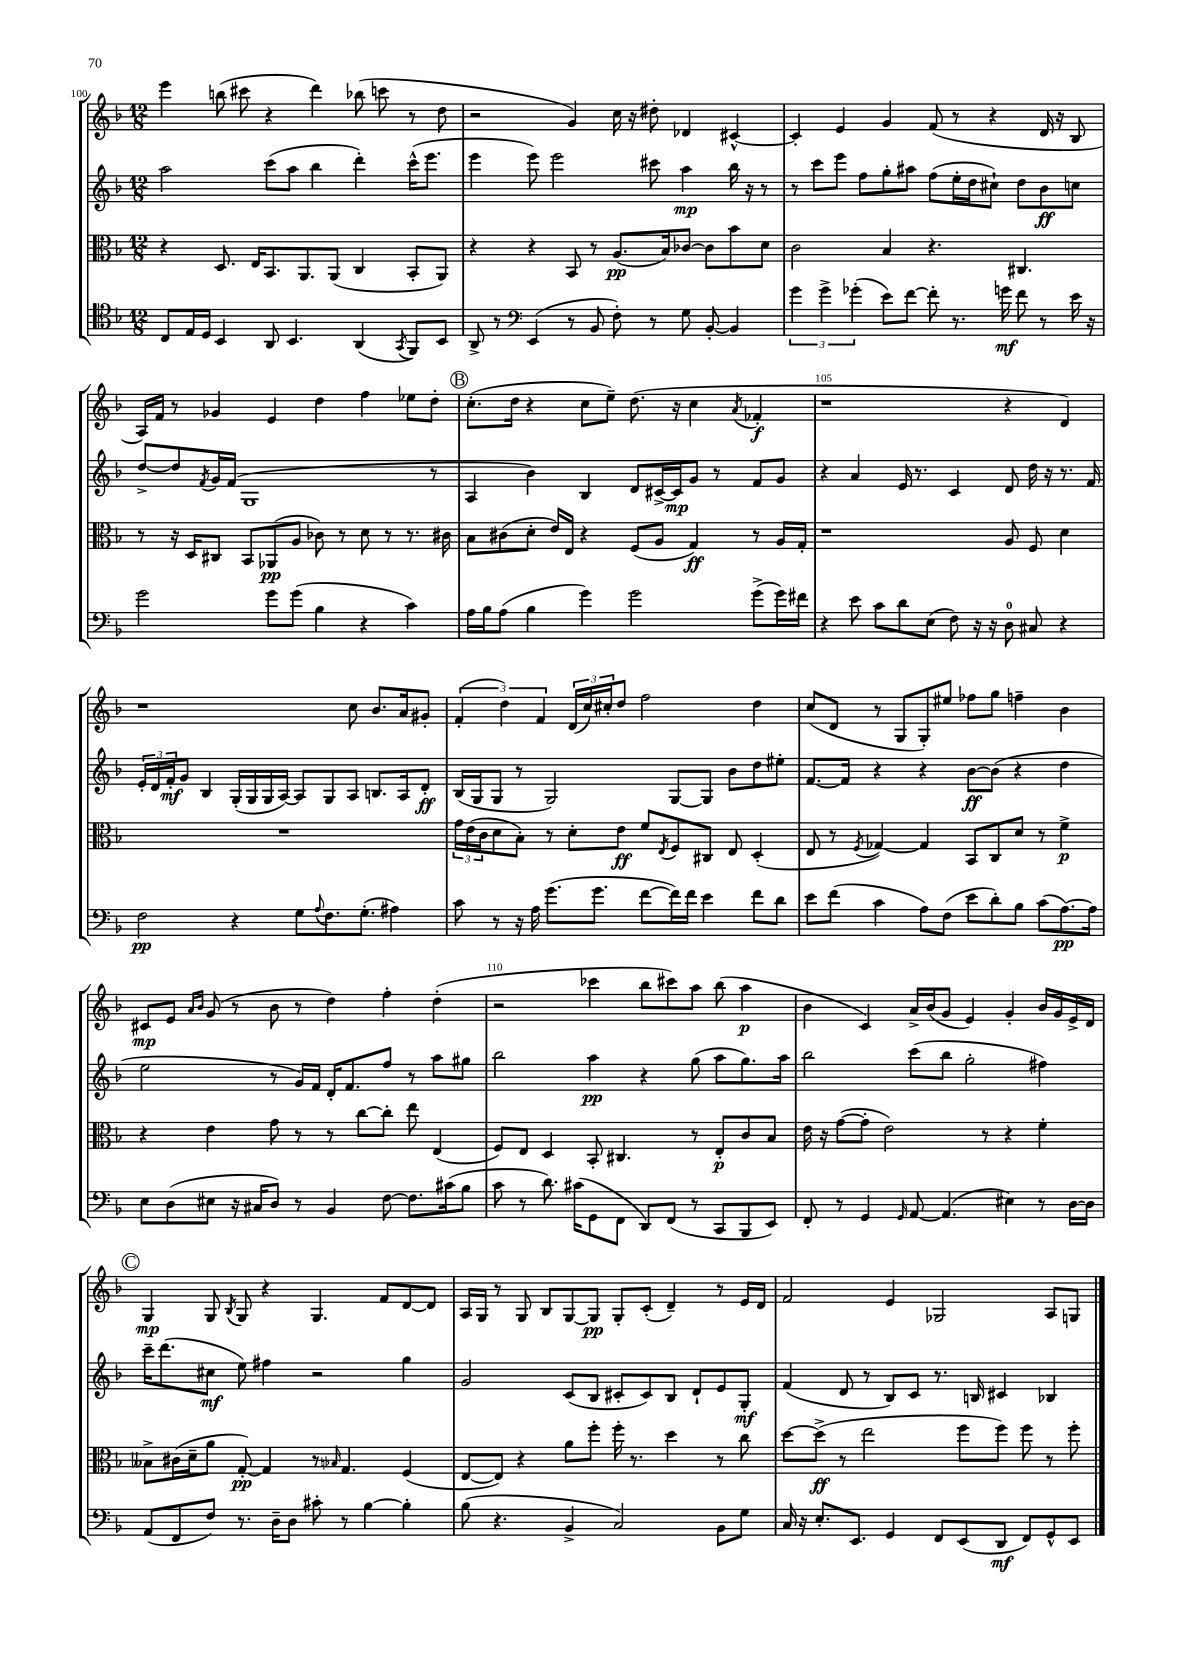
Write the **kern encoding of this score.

**kern	**kern	**kern	**kern
*staff4	*staff3	*staff2	*staff1
*clefC4	*clefC3	*clefG2	*clefG2
*k[b-]	*k[b-]	*k[b-]	*k[b-]
*M12/8	*M12/8	*M12/8	*M12/8
8C	4r	2aa	4eee
16E	.	.	.
16D	.	.	.
4BB-	8.D	.	(8bb
.	.	.	8ccc#
.	16E	.	.
8AA	8.BB-	(8ccc	4r
4.BB-	.	8aa	.
.	8.AA	.	.
.	.	4bb-	4ddd)
.	(8AA	.	.
(4AA	4C	4ddd')	(8bb-
.	.	.	8ccc
8qGG	.	.	.
8FF)	8BB-'	(16ccc^^	8r
.	.	8.eee	.
8BB-	8AA)	.	8dd
=	=	=	=
8AA^	4r	4eee	2r
8r	.	.	.
*clefF4	*	*	*
(4EE	4r	8eee)	.
.	.	2eee	.
8r	8BB-	.	4g)
8BB-	8r	.	.
8F')	(8.A	.	16cc
.	.	.	16r
8r	.	8ccc#	8dd#'
.	16B-)	.	.
8G	[8c-	4aa	4d-
[8BB-'	8c-]	.	.
4BB-]	8b-	16bb-	[4c#^^
.	.	16r	.
.	8d	8r	.
=	=	=	=
6g	2c	8r	4c#']
.	.	8ccc	.
6g^	.	.	.
.	.	8eee	4e
(6g-'	.	.	.
.	.	8ff	.
8e)	4B-	8gg'	4g
[8f	.	8aa#	.
8f']	4.r	(8ff	(8f
8.r	.	16ee'	8r
.	.	16dd	.
.	.	8cc#`)	4r
16g	.	.	.
8f	4.C#	8dd	.
8r	.	8b-	16d
.	.	.	16r
16e	.	8cc	8B-
16r	.	.	.
=	=	=	=
2g	8r	[8dd^	16A)
.	.	.	16f
.	16r	8dd]	8r
.	16D	.	.
.	.	8qf	.
.	8C#	16g	4g-
.	.	(16f	.
.	8BB-	1G	.
8g	(8AA-	.	4e
(8g	8A	.	.
4B-	8c-)	.	4dd
.	8r	.	.
4r	8d	.	4ff
.	8r	.	.
4c)	8.r	.	8ee-
.	.	8r	8dd'
.	16c#	.	.
=	=	=	=
16A	8B-	4A	(8.cc'
16B-	.	.	.
(8A	(8c#	.	.
.	.	.	16dd
4B-	8d'	4b-)	4r
.	16e)	.	.
.	16E	.	.
4g)	4r	4B-	8cc
.	.	.	8ee~)
2g	(8F	8d	(8.dd
.	8A	[16c#^	.
.	.	16c#]	16r
.	4G)	8g	4cc
.	.	8r	.
.	.	.	8qa
(8g^	8r	8f	4f-'
16g)	16A	8g	.
16f#	16G'	.	.
=	=	=	=
4r	1r	4r	1r
8e	.	4a	.
8c	.	.	.
8d	.	16e	.
.	.	8.r	.
(8E	.	.	.
8F)	.	4c	.
16r	.	.	.
16r	.	.	.
8D	8A	8d	4r
8C#	8F	16dd	.
.	.	16r	.
4r	4d	8.r	4d)
.	.	16f	.
=	=	=	=
2F	1.r	24e'	1r
.	.	24d	.
.	.	24f'	.
.	.	8g	.
.	.	4B-	.
4r	.	(16G'	.
.	.	16G	.
.	.	16G	.
.	.	[16A)	.
8G	.	8A]	.
8qqA	.	.	.
8.F	.	8G	.
.	.	8A	8cc
(8.G'	.	.	.
.	.	8.B	8.b-
4A#)	.	.	.
.	.	16A	16a
.	.	8d'	8g#'
=	=	=	=
8c	24g	(16B-	(6f'
.	(24e	.	.
.	.	16G	.
.	24c	.	.
8r	8d	8G	.
.	.	.	6dd)
16r	8B-')	8r	.
16A	.	.	.
.	.	.	6f
(8.g	8r	2G)	.
.	8d'	.	(24d
.	.	.	24cc)
8.g	.	.	.
.	.	.	24cc#'
.	8e	.	8dd
[8f	8f	.	2ff
.	8qE	.	.
16f])	8F	[8G	.
16f	.	.	.
4e	8C#	8G]	.
.	8E	8b-	.
8f	(4D'	8dd	4dd
8d	.	8ee#'	.
=	=	=	=
8e	8E	[8.f	(8cc
(8f	8r	.	8d
.	.	16f]	.
.	8qF	.	.
4c	[4G-)	4r	8r
.	.	.	8G
8A)	4G-]	4r	8G')
(8F	.	.	8ee#
8e	8BB-	[8b-	8ff-
8d')	8C	(8b-]	8gg
8B-	8d	4r	4ff~
(8c	8r	.	.
[8.A)	4f^	4dd	4b-
16A]	.	.	.
=	=	=	=
8E	4r	2ee	8c#
(8D	.	.	8e
.	.	.	16qqa
.	.	.	16qqb-
8E#	4e	.	(8g
16r	.	.	8r
16C#	.	.	.
8D)	8g	8r	8b-
8r	8r	16g)	8r
.	.	16f	.
4BB-	8r	16d'	4dd)
.	.	8.f	.
.	[8cc	.	.
[8F	8cc']	8ff	4ff'
8.F]	8ee	8r	.
.	(4E	8aa	(4dd'
(16c#	.	.	.
8B-	.	8gg#	.
=	=	=	=
8c	8F)	2bb-	2r
8r	8E	.	.
8.d)	4D	.	.
(16c#	.	.	.
8GG	8BB-'	4aa	4ccc-
8FF	4.C#	.	.
8DD)	.	4r	8bb-
(8FF	.	.	8ccc#)
8r	8r	(8gg	8aa
8CC	8E'	8aa	(8bb-
8BBB-	8c	8.gg)	4aa
8EE)	8B-	.	.
.	.	16aa	.
=	=	=	=
8FF'	16e	2bb-	4b-
.	16r	.	.
8r	([8g	.	.
4GG	8g']	.	4c)
.	2e)	.	.
16qqGG	.	.	.
[8AA	.	(8ccc	16a^
.	.	.	(16b-
(4.AA]	.	8bb-	8g
.	.	2gg'	4e)
.	8r	.	.
4E#)	4r	.	4g'
8r	4f'	4ff#)	16b-
.	.	.	16g
[16D	.	.	16e^
16D]	.	.	16d
=	=	=	=
(8AA	8B--^	16ccc~	4G
.	.	(8.ddd	.
8FF	(16c#	.	.
.	16d~	.	.
8F)	8a	8cc#	8G
.	.	.	8qB-
8.r	[8G')	8ee)	8G
.	4G]	4ff#	4r
16D~	.	.	.
8D	.	.	.
8c#'	8r	2r	4.G
.	16qqB-	.	.
8r	4.G	.	.
[4B-	.	.	.
.	.	.	8f
4B-']	(4F	4gg	[8d
.	.	.	8d]
=	=	=	=
(8B-	[8E	2g	16A
.	.	.	16G
4.r	8E])	.	8r
.	4r	.	8G
.	.	.	8B-
4BB-^	8a	(8c	[8G
.	8ff'	8B-	8G]
2C)	16ff'	8c#'	8G'
.	8.r	.	.
.	.	8c#)	(8c'
.	4dd	8B-	4d~)
.	.	8d`	.
8BB-	8r	8e	8r
8G	8cc	8G'	16e
.	.	.	16d
=	=	=	=
16C	[8dd	(4f	2f
16r	.	.	.
8.E'	(8dd^]	.	.
.	8r	8d	.
8.EE	.	.	.
.	2ee	8r	.
4GG	.	8B-)	4e
.	.	8c	.
8FF	.	8.r	2G-
(8EE	8ff	.	.
.	.	16B	.
8DD	8ff)	4c#	.
8FF)	8ff	.	.
8GG^^	8r	4B-	8A
8EE	8ff'	.	8G
==	==	==	==
*-	*-	*-	*-
